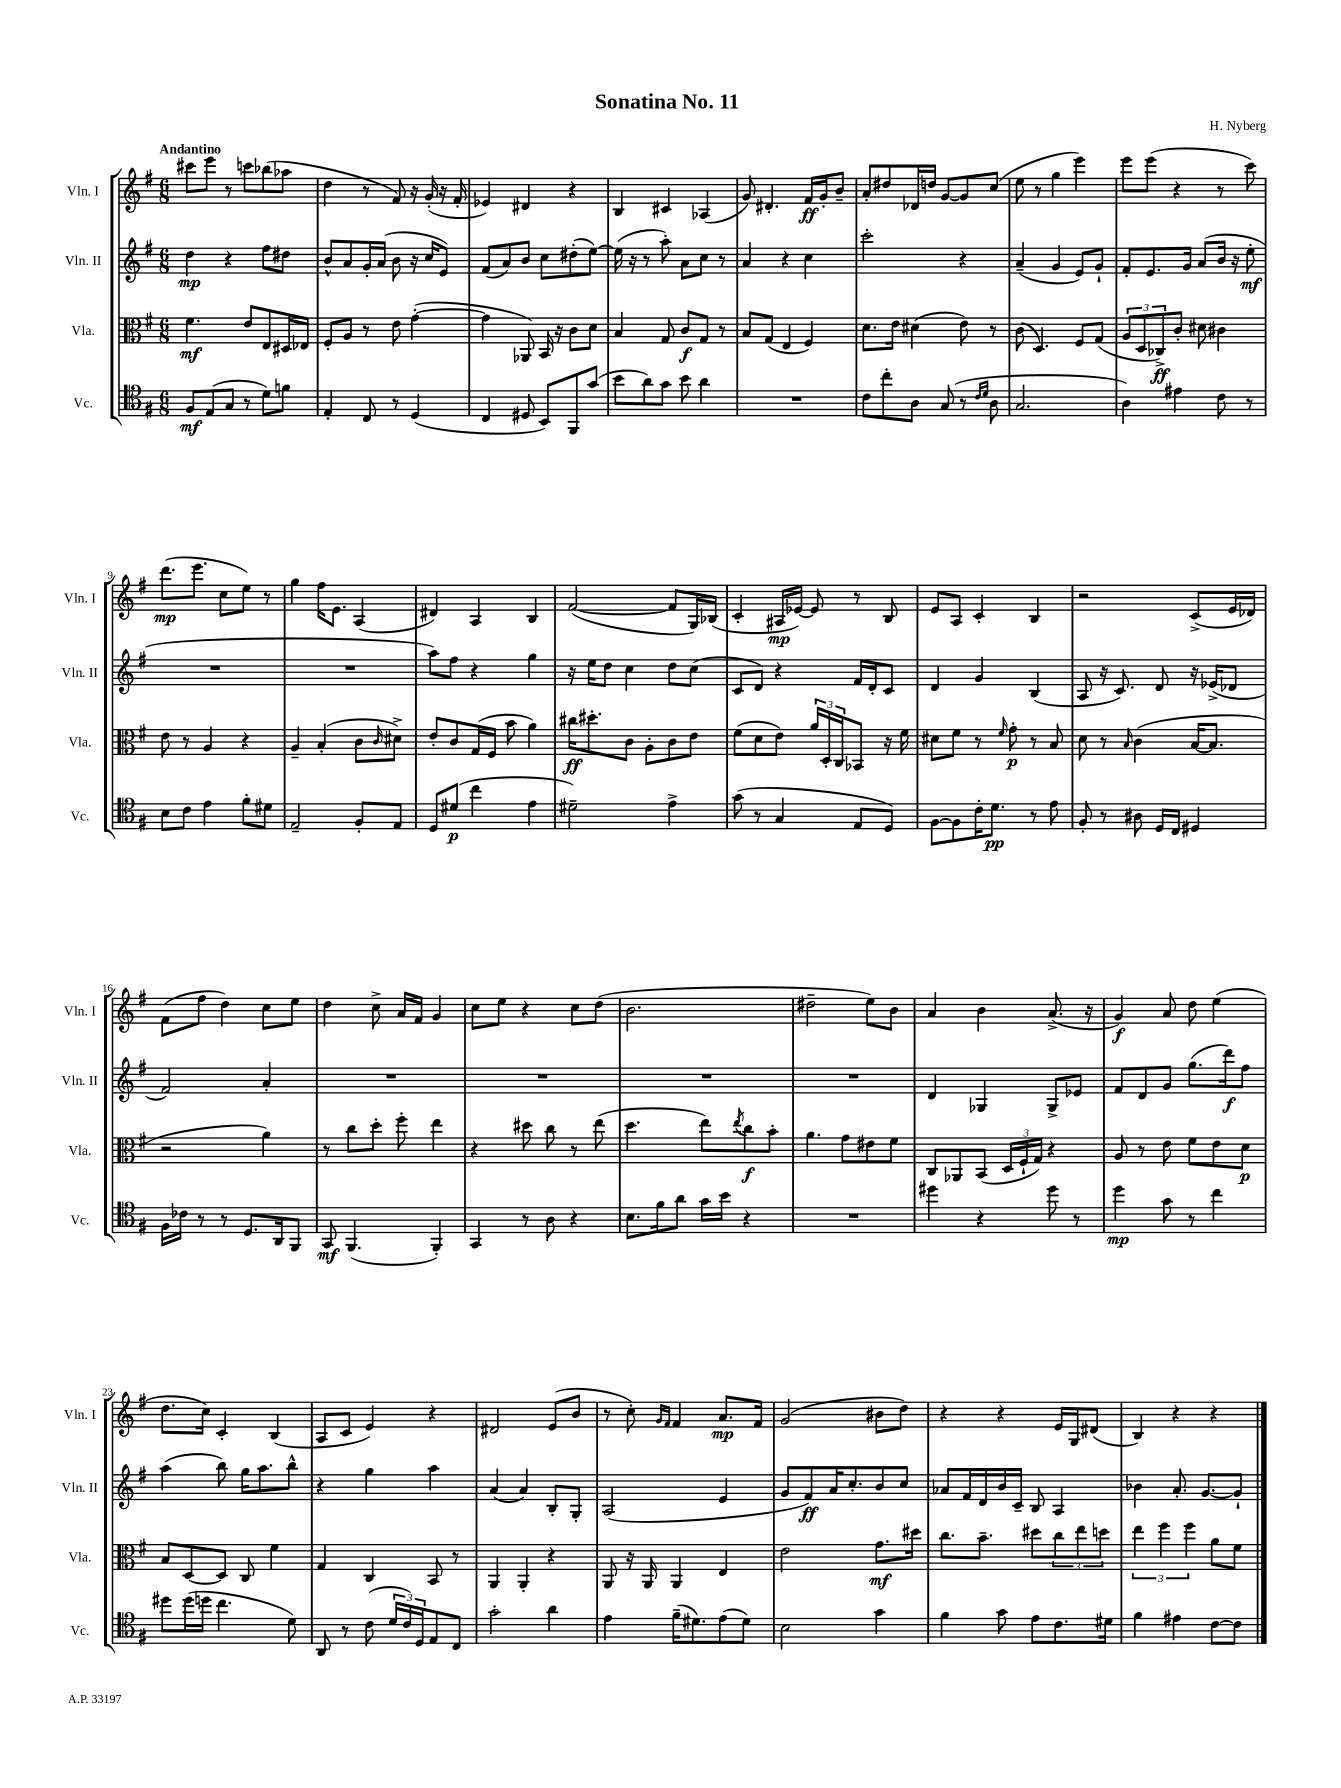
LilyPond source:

\header { title = "Sonatina No. 11" composer = "H. Nyberg" }
<<
\new StaffGroup <<
\new Staff = "s0" \with { instrumentName = "Vln. I" shortInstrumentName = "Vln. I" } {
    \clef treble \key g \major \numericTimeSignature \time 6/8 \tempo "Andantino"
    cis'''8 e'''8 r8 c'''8 bes''8( aes''8 |
    d''4 r8 fis'8) r16 g'16-.( r16 fis'16-. |
    ees'4) dis'4 r4 |
    b4 cis'4 aes4( |
    g'8) dis'4.-. fis'16\ff g'16-. b'8-- |
    a'8-. dis''8 des'16 d''16 g'8~ g'8 c''8( |
    e''8 r8 g''4 e'''4) |
    e'''8 e'''8( r4 r8 c'''8) |
    d'''8.\mp( e'''8. c''8 e''8) r8 |
    g''4 fis''16 e'8. a4( |
    dis'4) a4 b4 |
    fis'2~( fis'8 g16) bes16( |
    c'4-. ais16\mp ees'16~) ees'8 r8 b8 |
    e'8 a8 c'4-. b4 |
    r2 c'8->( e'16 des'16) |
    fis'8( fis''8 d''4) c''8 e''8 |
    d''4 c''8-> a'16 fis'16 g'4 |
    c''8 e''8 r4 c''8 d''8( |
    b'2. |
    dis''2-- e''8) b'8 |
    a'4 b'4 a'8.->( r16 |
    g'4\f) a'8 d''8 e''4( |
    d''8. c''16) c'4-. b4( |
    a8 c'8 e'4) r4 |
    dis'2 e'8( b'8 |
    r8 c''8-.) \grace { g'16 fis'16 } fis'4 a'8.\mp fis'16 |
    g'2( bis'8 d''8) |
    r4 r4 e'16 g16 dis'8( |
    b4) r4 r4 \bar "|." |
}
\new Staff = "s1" \with { instrumentName = "Vln. II" shortInstrumentName = "Vln. II" } {
    \clef treble \key g \major \numericTimeSignature \time 6/8
    d''4\mp r4 fis''8 dis''8 |
    b'8-^ a'8 g'16-. a'16( b'8 r16 c''16 e'8) |
    fis'8( a'8) b'8 c''8 dis''8-.( e''8~) |
    e''16( r16 r8 a''8-.) a'8 c''8 r8 |
    a'4 r4 c''4 |
    c'''2-. r4 |
    a'4--( g'4 e'8) g'8-! |
    fis'8-. e'8. g'16 a'8( b'16 r16 e''8-.\mf |
    R2. |
    R2. |
    a''8) fis''8 r4 g''4 |
    r16 e''16 d''8 c''4 d''8 c''8( |
    c'8 d'8) r4 fis'16 d'16-. c'8 |
    d'4 g'4 b4( |
    a8 r16 c'8.) d'8 r16 ees'16->( des'8 |
    fis'2) a'4-. |
    R2. |
    R2. |
    R2. |
    R2. |
    d'4 ges4 ges8-> ees'8 |
    fis'8 d'8 g'8 g''8.( d'''16\f) fis''8 |
    a''4( b''8) g''16 a''8. b''8-^ |
    r4 g''4 a''4 |
    a'4( a'4) b8-. g8-. |
    a2( e'4 |
    g'8 fis'8\ff) a'16 c''8.-. b'8 c''8 |
    aes'8 fis'16 d'16 b'16 c'16-- b8 a4 |
    bes'4 a'8.-. g'8.~ g'8-! \bar "|." |
}
\new Staff = "s2" \with { instrumentName = "Vla." shortInstrumentName = "Vla." } {
    \clef alto \key g \major \numericTimeSignature \time 6/8
    fis'4.\mf e'8 e8 dis16 ees16 |
    fis8-. a8 r8 e'8 g'4~-.( |
    g'4 aes,8) b,16 r16 c'8 d'8 |
    b4 g8 c'8\f g8 r8 |
    b8 g8( e4 fis4) |
    d'8. e'16 dis'4( e'8) r8 |
    c'8( d4.) fis8 g8( |
    \tuplet 3/2 { a8 d8 ces8->\ff) } c'8-. dis'8 cis'4 |
    e'8 r8 a4 r4 |
    a4-- b4-.( c'8 \grace { c'16 } dis'8->) |
    e'8-. c'8 g16( fis16 b'8 a'4) |
    cis''16\ff dis''8.-. c'8 a8-. c'8 e'8 |
    fis'8( d'8 e'8) \tuplet 3/2 { a'16 d16-. c16 } bes,8 r16 fis'16 |
    dis'8 fis'8 r8 \grace { fis'16 } g'8-.\p r8 b8 |
    d'8 r8 \grace { b16 } c'4( b16~ b8. |
    r2 a'4) |
    r8 c''8 d''8-. fis''8-. e''4 |
    r4 dis''8 c''8 r8 e''8( |
    d''4. e''8) \acciaccatura { e''8 } c''8\f b'8-. |
    a'4. g'8 eis'8 fis'8 |
    c8 aes,8 b,8( \tuplet 3/2 { d16 fis16-! g16) } r4 |
    a8 r8 e'8 fis'8 e'8 d'8\p |
    b8 d8~ d8 c8 fis'4 |
    g4 c4 b,8 r8 |
    a,4 a,4-. r4 |
    a,8 r16 a,16 a,4 e4 |
    e'2 g'8.\mf dis''16 |
    c''8. b'8.-- dis''8 \tuplet 3/2 { c''8 e''8 d''8 } |
    \tuplet 3/2 { e''4 fis''4 fis''4 } a'8 fis'8 \bar "|." |
}
\new Staff = "s3" \with { instrumentName = "Vc." shortInstrumentName = "Vc." } {
    \clef tenor \key g \major \numericTimeSignature \time 6/8
    fis8\mf e8( g8 r8 d'8) f'8 |
    e4-. c8 r8 d4( |
    c4 dis8 b,8) fis,8 g'8( |
    b'8 a'8) g'8 b'8 a'4 |
    R2. |
    c'8 c''8-. a8 g8( r8 \grace { c'16 d'16 } a8 |
    g2. |
    a4) eis'4 c'8 r8 |
    b8 c'8 e'4 fis'8-. dis'8 |
    e2-- fis8-. e8 |
    d8 dis'8\p( c''4 e'4 |
    dis'2--) e'4-> |
    g'8( r8 g4 e8 d8) |
    fis8~ fis8 c'16-. d'8.\pp r8 e'8 |
    fis8-. r8 ais8 d16 c16 dis4 |
    fis16 ces'16 r8 r8 d8. a,16 fis,8 |
    g,8\mf fis,4.( fis,4-.) |
    g,4 r8 a8 r4 |
    b8. fis'16 a'8 g'16 b'16 r4 |
    R2. |
    dis''4 r4 dis''8 r8 |
    d''4\mp g'8 r8 c''4 |
    dis''8 dis''16( d''16 c''4. d'8) |
    a,8 r8 c'8( \tuplet 3/2 { d'16 c'16) d16 } e8 c8 |
    g'2-. a'4 |
    e'4 fis'16--( dis'8.) e'8( dis'8) |
    b2 g'4 |
    fis'4 g'8 e'8 c'8. dis'16 |
    fis'4 eis'4 c'8~ c'8 \bar "|." |
}
>>
>>
